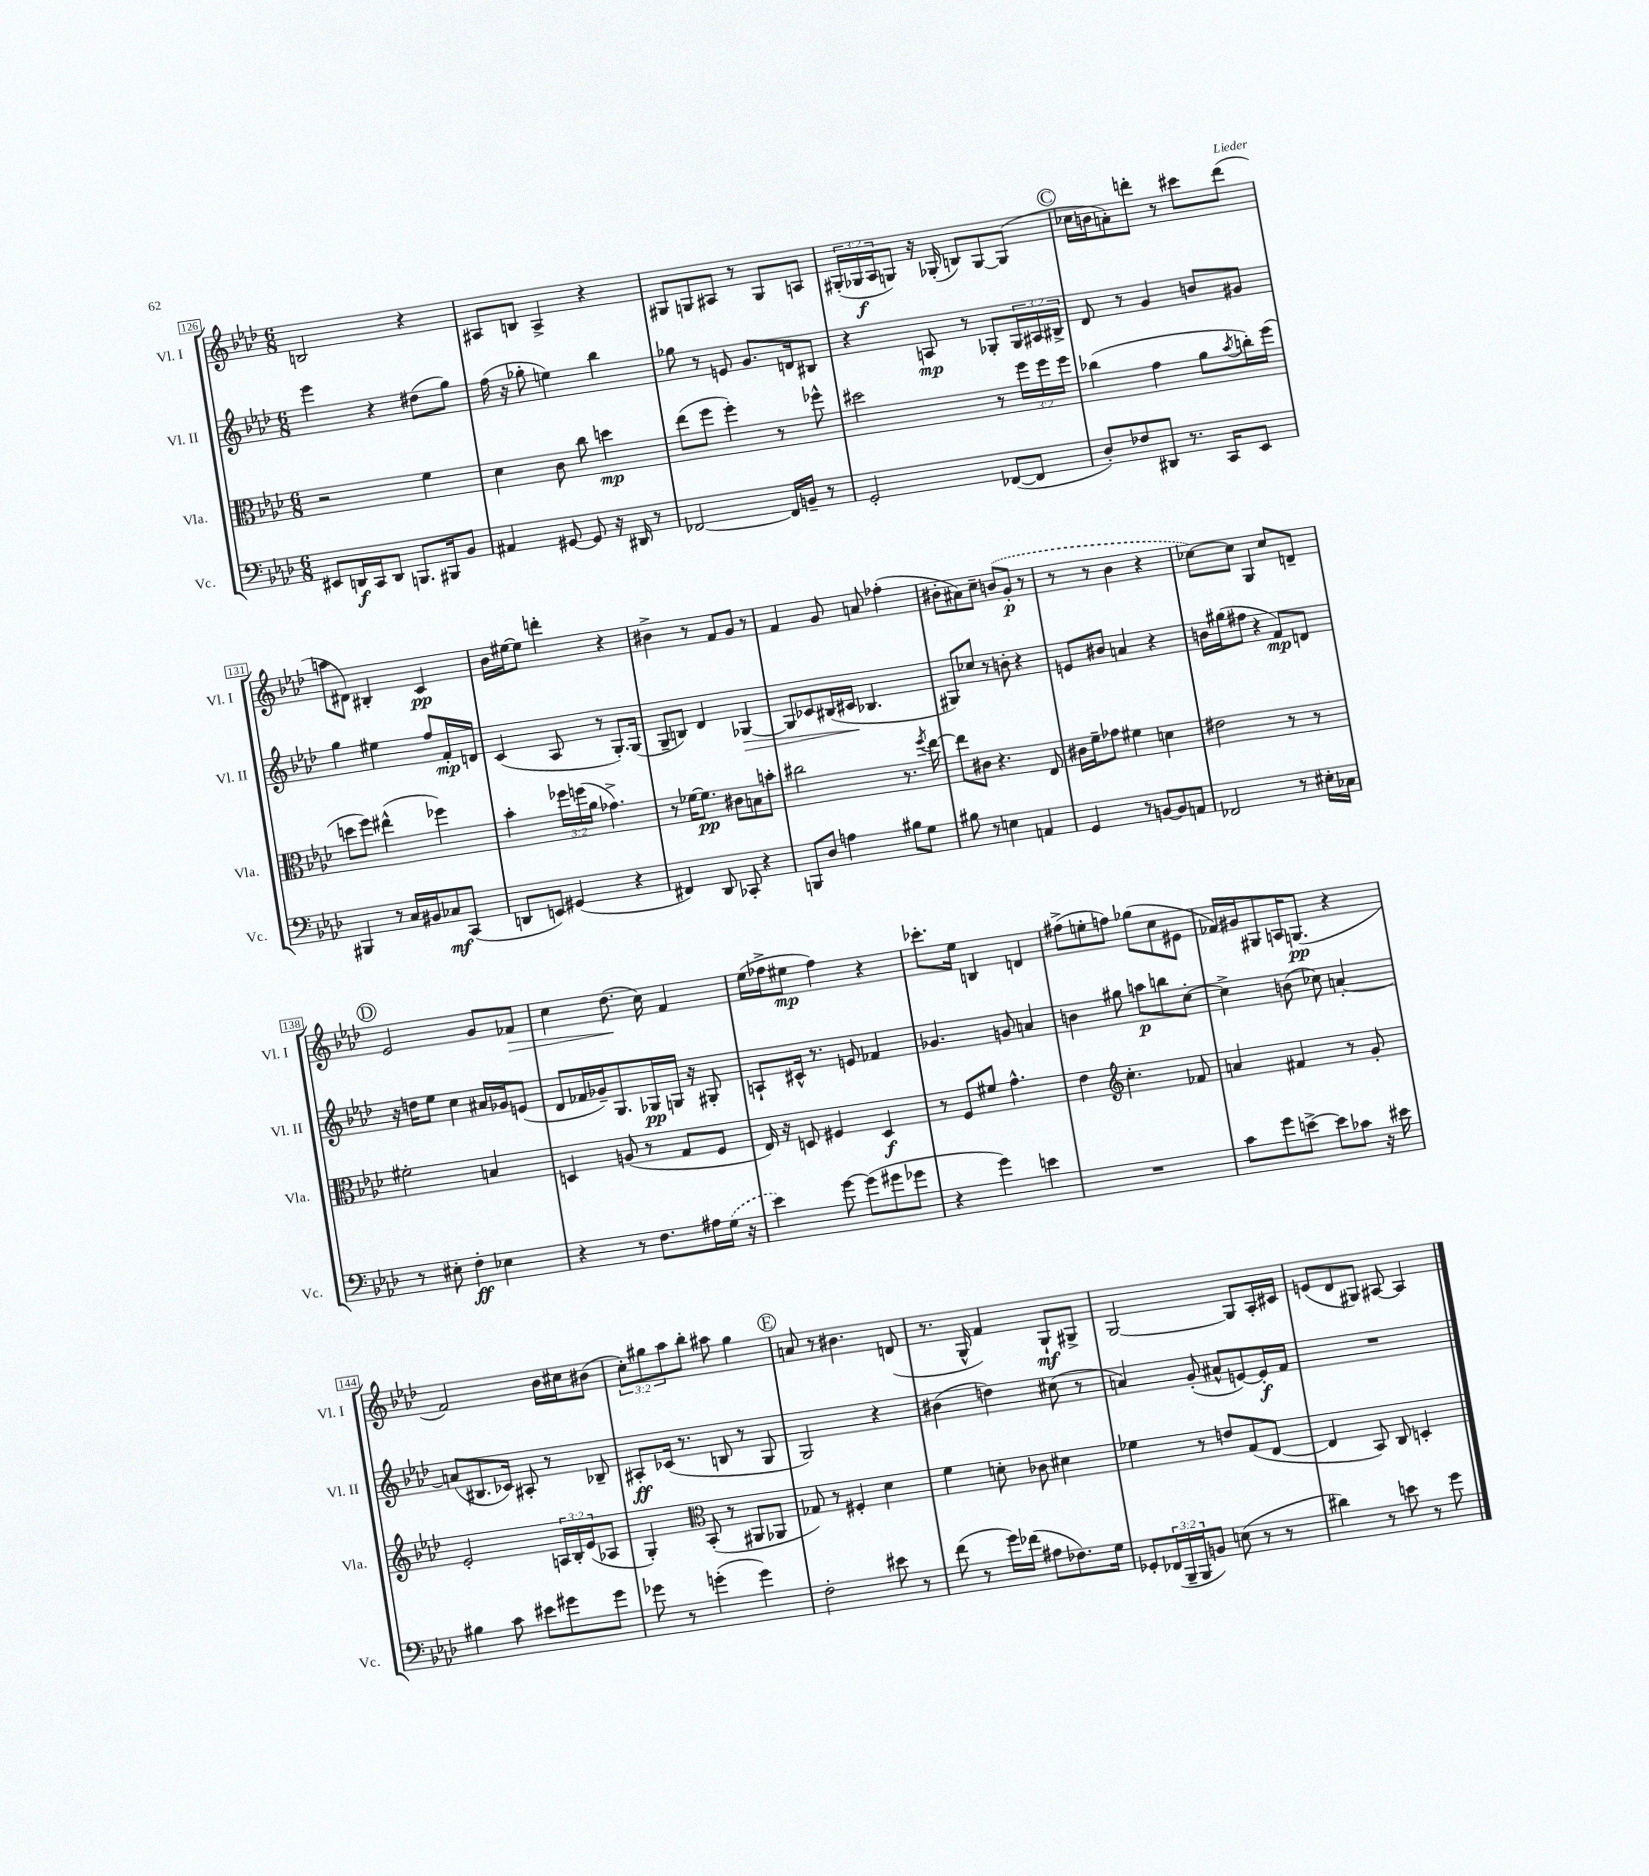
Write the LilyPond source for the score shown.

<<
\new StaffGroup <<
\new Staff = "s0" \with { instrumentName = "Vl. I" shortInstrumentName = "Vl. I" } {
    \clef treble \key aes \major \numericTimeSignature \time 6/8 \override Staff.TupletNumber.text = #tuplet-number::calc-fraction-text
    b2 r4 |
    ais8 b8 ais4-> r4 |
    gis8 g8 ais8 r8 g8 a8 |
    \tuplet 3/2 { gis16-.( ges16\f aes16 } g8) r16 ges16-.( b8) ges8~ ges8( |
    \mark \markup { \circle "C" } ces''16 b'16 a'8-.) d'''8-. r8 cis'''8 d'''8( |
    a''8 dis'8) bis4-. c'4\pp |
    bes'16 eis''16~ eis''8 d'''4-. r4 |
    bis'4-> r8 f'8 g'8 r8 |
    f'4 g'8 a'8 fes''4-.( |
    bis'8-. ais'8) c''8-- \once \slurDashed b'8( g'8-.\p r8 |
    r8 r8 bes'4 r4 |
    ces''8~) ces''8 g4 ces''8 d'8-- |
    \mark \markup { \circle "D" } ees'2 g'8 fes'8\> |
    c''4 des''8.\!( c''16) f'4 |
    ees''16( fes''16-> eis''8\mp fes''4) r4 |
    ces'''8.-. ees''16 b4 d'4 |
    fis''8->( e''8-. f''8) ges''8( c''8 eis'8 |
    fes'16) gis'16 gis8 a16 g8.\pp( r4 |
    f'2) bes'16 cis''16 bis'8( |
    \tuplet 3/2 { c''8-.) gis''8 aes''8 } bes''8-. ais''8 gis''4 |
    \mark \markup { \circle "E" } a'8 r8 bis'4. d'8( |
    r8. g16-^ f'4) g8-!\mf gis8-> |
    g2~ g8 aes16-. cis'16 |
    e'8( des'8 gis8) ais8~ ais4 \bar "|." |
}
\new Staff = "s1" \with { instrumentName = "Vl. II" shortInstrumentName = "Vl. II" } {
    \clef treble \key aes \major \numericTimeSignature \time 6/8 \override Staff.TupletNumber.text = #tuplet-number::calc-fraction-text
    ees'''4 r4 dis''8( g''8) |
    f''16( r16 ges''8-. e''4) bes''4 |
    ges''8 r8 e'8 g'8. d'16 bis8 |
    r4 a8\mp r8 ges8-. \tuplet 3/2 { ges16 ais16 bis16-> } |
    \mark \markup { \circle "C" } des'8 r8 g'4 b'8 gis'8 |
    g''4 eis''4 f''8 f'16-.\mp d'16 |
    c'4( aes8 r8 g8.-.) g16( |
    g8-- b8) des'4 ges4~\> |
    ges8 ces'8 bis16( cis'16\! bes4. |
    gis8) ces''8 r8 b'8-. r4 |
    e'8 bis'8 a'4 r4 |
    b'16 gis''16( fis''8 r4 f'8\mp) d'8 |
    \mark \markup { \circle "D" } r16 d''16 ees''8 c''4 ais'16 ges'16 e'8( |
    des'8 fes'16 ges'16--) g8. ges16\pp g16 r16 gis8-. |
    a8-! cis'16-^ r8. e'8 fes'4 |
    ges'4. g'8 a'4 |
    b'4 gis''8 a''8\p b''8 c''8~-. |
    c''4-> b'8( ces''8) a'4~-. |
    a'8( bis8. ces'16) ais8-. r8 bes8-- |
    ais8-.\ff ces'16( r8. b8 r8 g8 |
    \mark \markup { \circle "E" } g2) r4 |
    bis'4( d''4) cis''8( r8 |
    a'4) g'8-.( ais'8-^ e'8~) e'16-.\f f'16 |
    R2. \bar "|." |
}
\new Staff = "s2" \with { instrumentName = "Vla." shortInstrumentName = "Vla." } {
    \clef alto \key aes \major \numericTimeSignature \time 6/8 \override Staff.TupletNumber.text = #tuplet-number::calc-fraction-text
    r2 f'4 |
    des'4 c'8 c''8 d''4\mp |
    ees''8( f''8 f''4-.) r8 fes''8-^ |
    dis''2 r8 \tuplet 3/2 { f''16 f''16 f''16 } |
    \mark \markup { \circle "C" } ces''4( g'4 aes'8 \acciaccatura { bes'8 } c''16-.) f''16( |
    d''8 f''8) eis''4-^( fes''4) |
    bes'4-. \tuplet 3/2 { fes''16 f''16( aes'16 } ges'4.->) |
    r8 fes'16~ fes'8.\pp cis'8 b8 b'8-. |
    cis''2 r8. \acciaccatura { f''8 } ees''16~ |
    ees''8 cis'8 r4. ees8 |
    cis'16 f'16-- ges'8 fis'4 d'4 |
    eis'2 r8 r8 |
    \mark \markup { \circle "D" } fis'2-. b4 |
    d4 a8( r8 g8 f8 |
    ees16) r16 d8 fis4 d4\f |
    r8 f8 fis'8 g'4.-^ |
    ees'4 \clef treble c''4.-. fes'8 |
    a'4 fis'4 r8 g'8-. |
    ees'2-. \tuplet 3/2 { a16 bes16-. ees'16( } aes8 |
    g4-.) \clef alto bes,8-.( r8 ais,8 aes,8 |
    \mark \markup { \circle "E" } ges8) r8 fis4-. des'4 |
    f'4 d'8-. ces'8 dis'4 |
    fes'4 r8 e'8 g8( ees8~ |
    ees4 bes,8) c8 d4-. \bar "|." |
}
\new Staff = "s3" \with { instrumentName = "Vc." shortInstrumentName = "Vc." } {
    \clef bass \key aes \major \numericTimeSignature \time 6/8 \override Staff.TupletNumber.text = #tuplet-number::calc-fraction-text
    eis,8 d,16\f c,16 d,8 b,,8. bis,,16 bes,8 |
    ais,4 gis,8~ gis,8 r16 dis,16 r8 |
    fes,2~ fes,16 b,16-- r8 |
    g,2-. fes,8~( fes,8 |
    \mark \markup { \circle "C" } des8-.) fes8 dis,8 r8. c,16 ees,8 |
    bis,,4 r8 c16 bis,16 ces8\mf c,8( |
    d,8 e,8) gis,4( r4 |
    fis,4) des,8 ces,8-. r4 |
    b,,8 des8 a4 bis8 g8 |
    bis8 r8 e4 a,4 |
    g,4 r8 b,8~ b,8 a,8 |
    fes,2 r8 eis16-. ces16 |
    \mark \markup { \circle "D" } r8 eis8-. f4-.\ff ees4 |
    r4 r8 f8. ais16 \once \slurDashed g16( r16 |
    ees'4) g'8~ g'8( gis'8 ges'8 |
    r4 g'4) e'4 |
    R2. |
    c'8 g'8 e'8~-> e'8 ces'8 r16 eis'16 |
    bis4 c'8 eis'8 gis'8 gis'8 |
    ges'8 r8 g'4-.( g'4) |
    \mark \markup { \circle "E" } f2-. eis'8 r8 |
    f'8( r8 g'16) fes'16( ais8 fes8.) g16 |
    ges,8-. \tuplet 3/2 { fes,16( bes,,16-- bes,,16 } b,8) e8( r8 r8 |
    dis'4) r8 e'8 r8 g'8 \bar "|." |
}
>>
>>
\layout { \context { \Score currentBarNumber = #126 \override BarNumber.stencil = #(make-stencil-boxer 0.1 0.3 ly:text-interface::print) } }
